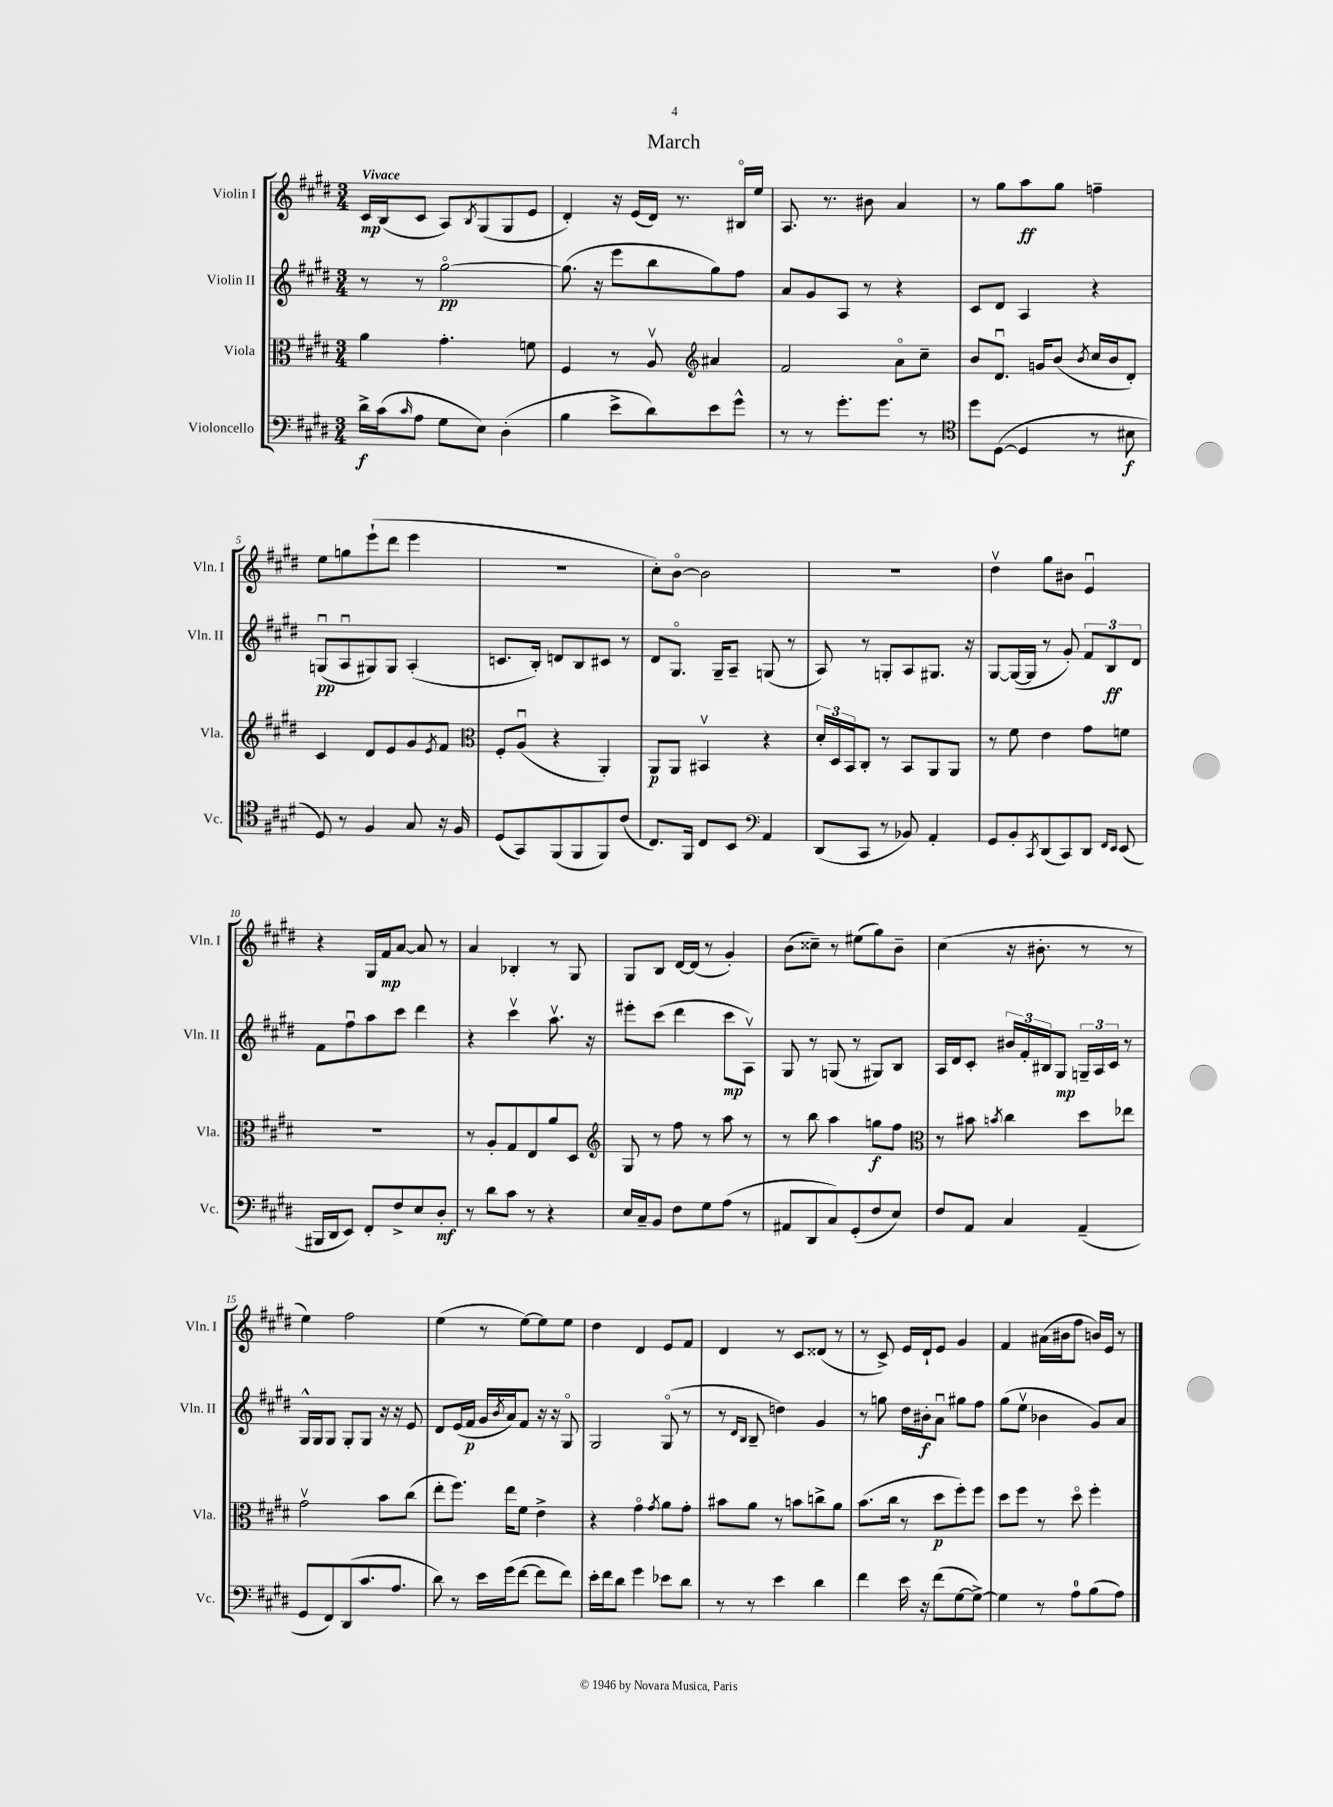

**kern	**kern	**kern	**kern
*staff4	*staff3	*staff2	*staff1
*clefF4	*clefC3	*clefG2	*clefG2
*k[f#c#g#d#]	*k[f#c#g#d#]	*k[f#c#g#d#]	*k[f#c#g#d#]
*M3/4	*M3/4	*M3/4	*M3/4
16d#^	4a	8r	16c#
(16c#	.	.	(16B
16qqc#	.	.	.
8A	.	8r	8c#
8G#	4.g#'	[2gg#o	8A)
.	.	.	8qB
8E)	.	.	(8G#
(4D#'	.	.	8G#
.	8f	.	8e
=	=	=	=
4B	4F#	(8.gg#]	4d#')
.	.	16r	.
8e^	8r	8eee	16r
.	.	.	(16e
8d#)	8Av	8bb	16d#)
.	.	.	8.r
*	*clefG2	*	*
8e	4a#	8gg#)	.
8g#^^	.	8ff#	16B#o
.	.	.	16ee
=	=	=	=
8r	2f#	8a	8.A
8r	.	8g#	.
.	.	.	8.r
8.g#'	.	8A	.
.	.	8r	8b#
8.g#	.	.	.
.	8ao	4r	4a
8r	8cc#~	.	.
=	=	=	=
*clefC4	*	*	*
8dd#	8b	8c#	8r
([8D#	8.d#u	8d#	8gg#
4D#]	.	4A	8aa
.	16g	.	.
.	(8b	.	8gg#
.	8qb	.	.
8r	16cc#	4r	4ff~
.	16b	.	.
8B#	8d#')	.	.
=	=	=	=
8D#)	4c#	(8Gu	8ee
8r	.	8Au	8gg
4F#	8d#	8G#)	(8eee`
.	8e	8G#	8ddd#
8G#	8g#	(4A'	4eee
.	8qe	.	.
16r	8f#	.	.
16F#	.	.	.
=	=	=	=
*	*clefC3	*	*
(8D#	8F#'	8.c	2.r
8GG#)	(8Au	.	.
.	.	16B')	.
(8FF#	4r	8d	.
8FF#	.	8B	.
8FF#)	4AA')	8c#	.
(8c#	.	8r	.
=	=	=	=
8.C#)	8AA	8d#	8cc#')
.	8AA	8.G#o	[8bo
16FF#	.	.	.
8C#	4BB#v	.	2b]
.	.	16G#~	.
8BB	.	8A~	.
*clefF4	*	*	*
4AA	4r	(8G	.
.	.	8r	.
=	=	=	=
(8DD#	24d#'	8A)	2.r
.	24D#	.	.
.	24BB	.	.
8CC#	8C#'	8r	.
8r	8r	8G'	.
8BB-)	8BB	8A	.
4AA'	8AA	8.G#	.
.	8AA	.	.
.	.	16r	.
=	=	=	=
8GG#	8r	[8G#	4dd#v
8BB'	8f#	(16G#_	.
.	.	16G#]	.
8qCC#	.	.	.
(8DD#	4e	8r	8gg#
8CC#)	.	8g#')	8b#
8DD#	8g#	12f#	4eu
.	.	12B	.
16qqFF#	.	.	.
16qqEE	.	.	.
(8EE	8f	.	.
.	.	12d#	.
=	=	=	=
16BBB#	2.r	8f#	4r
16DD#	.	.	.
8EE)	.	8ff#u	.
8FF#'	.	8aa	16G#
.	.	.	16f#
8F#^	.	8ccc#	[8a
8E	.	4ddd#	8a]
8D#'	.	.	8r
=	=	=	=
8r	8r	4r	4a
8d#	8A'	.	.
8c#	8G#	4ccc#v	4B-'
8r	8E	.	.
4r	8a	8.aav	8r
.	8D#	.	8G#
.	.	16r	.
=	=	=	=
*	*clefG2	*	*
16E	8G#	8eee#'	8G#
16C#~	.	.	.
8BB	8r	(8ccc#	8B
8F#	8ff#	4ddd#	[16d#
.	.	.	(16d#]
8G#	8r	.	8r
(8A	8aa	8ccc#	4g#')
8r	8r	8Av)	.
=	=	=	=
8AA#	8r	8G#	(8b
8DD#	8bb	8r	8cc##~)
8C#)	4aa	(8G	8r
(8GG#'	.	8r	(8ee#
8F#	8gg	8G#)	8gg#)
8E)	8ff#	8B	8b~
=	=	=	=
*	*clefC3	*	*
8F#	8r	16A	(4cc#
.	.	16d#	.
8AA	8b#	8c#'	.
.	8qb	.	.
4C#	4cc#	24b#	16r
.	.	24f#'	.
.	.	.	8.b#'
.	.	24B#	.
.	.	8G#	.
(4AA~	8dd#	24G~	8r
.	.	24A	.
.	.	24c#	.
.	8ee-	8r	8r
=	=	=	=
8GG#	2g#v	16G#^^	4ee)
.	.	16G#	.
8FF#)	.	8G#	.
(8DD#	.	8G#'	2ff#
8.c#	.	8G#	.
.	8b	16r	.
8.A	.	16r	.
.	(8cc#	8e	.
=	=	=	=
8d#)	8ee'	8d#	(4ee
8r	8.ff#)	(16e	.
.	.	16f#	.
16e	.	16g#	8r
.	.	8qb	.
(16g#	16ee	16a)	.
[8f#	8f#	8f#	[8ee)
8f#]	4e^	16r	8ee]
.	.	16r	.
8f#)	.	8G#o	8ee
=	=	=	=
16e'	4r	2G#	4dd#
16f#	.	.	.
8d#	.	.	.
4g#	4g#o	.	4d#
.	8qg#	.	.
8e-	8a	(8G#o	8e
8d#	8g#'	8r	8f#
=	=	=	=
8r	8b#	8r	4d#
.	.	16qqd#	.
.	.	16qqB	.
8r	8a	8B~	.
4e	8r	4dd)	8r
.	8b	.	8c#
4d#	8cc^	4g#	(8d##
.	8a	.	8r
=	=	=	=
4f#	(8.b	8r	8r
.	.	8gg	8c#^)
.	16cc#	.	.
16e	8r	16dd#	16e
16r	.	16b#'	16d#`
(8f#	8dd#	8au	8e
[8G#	8ff#')	8gg#	4g#
8G#^_)	8ff#	8ff#	.
=	=	=	=
4G#]	8dd#	(8gg#	4f#
.	8ff#	8eev	.
8r	8r	4b-	(16a#
.	.	.	16b#
8A	8dd#o	.	8ff#
(8B	4ff#'	8g#)	16b)
.	.	.	16e
8A)	.	8a	8r
==	==	==	==
*-	*-	*-	*-
